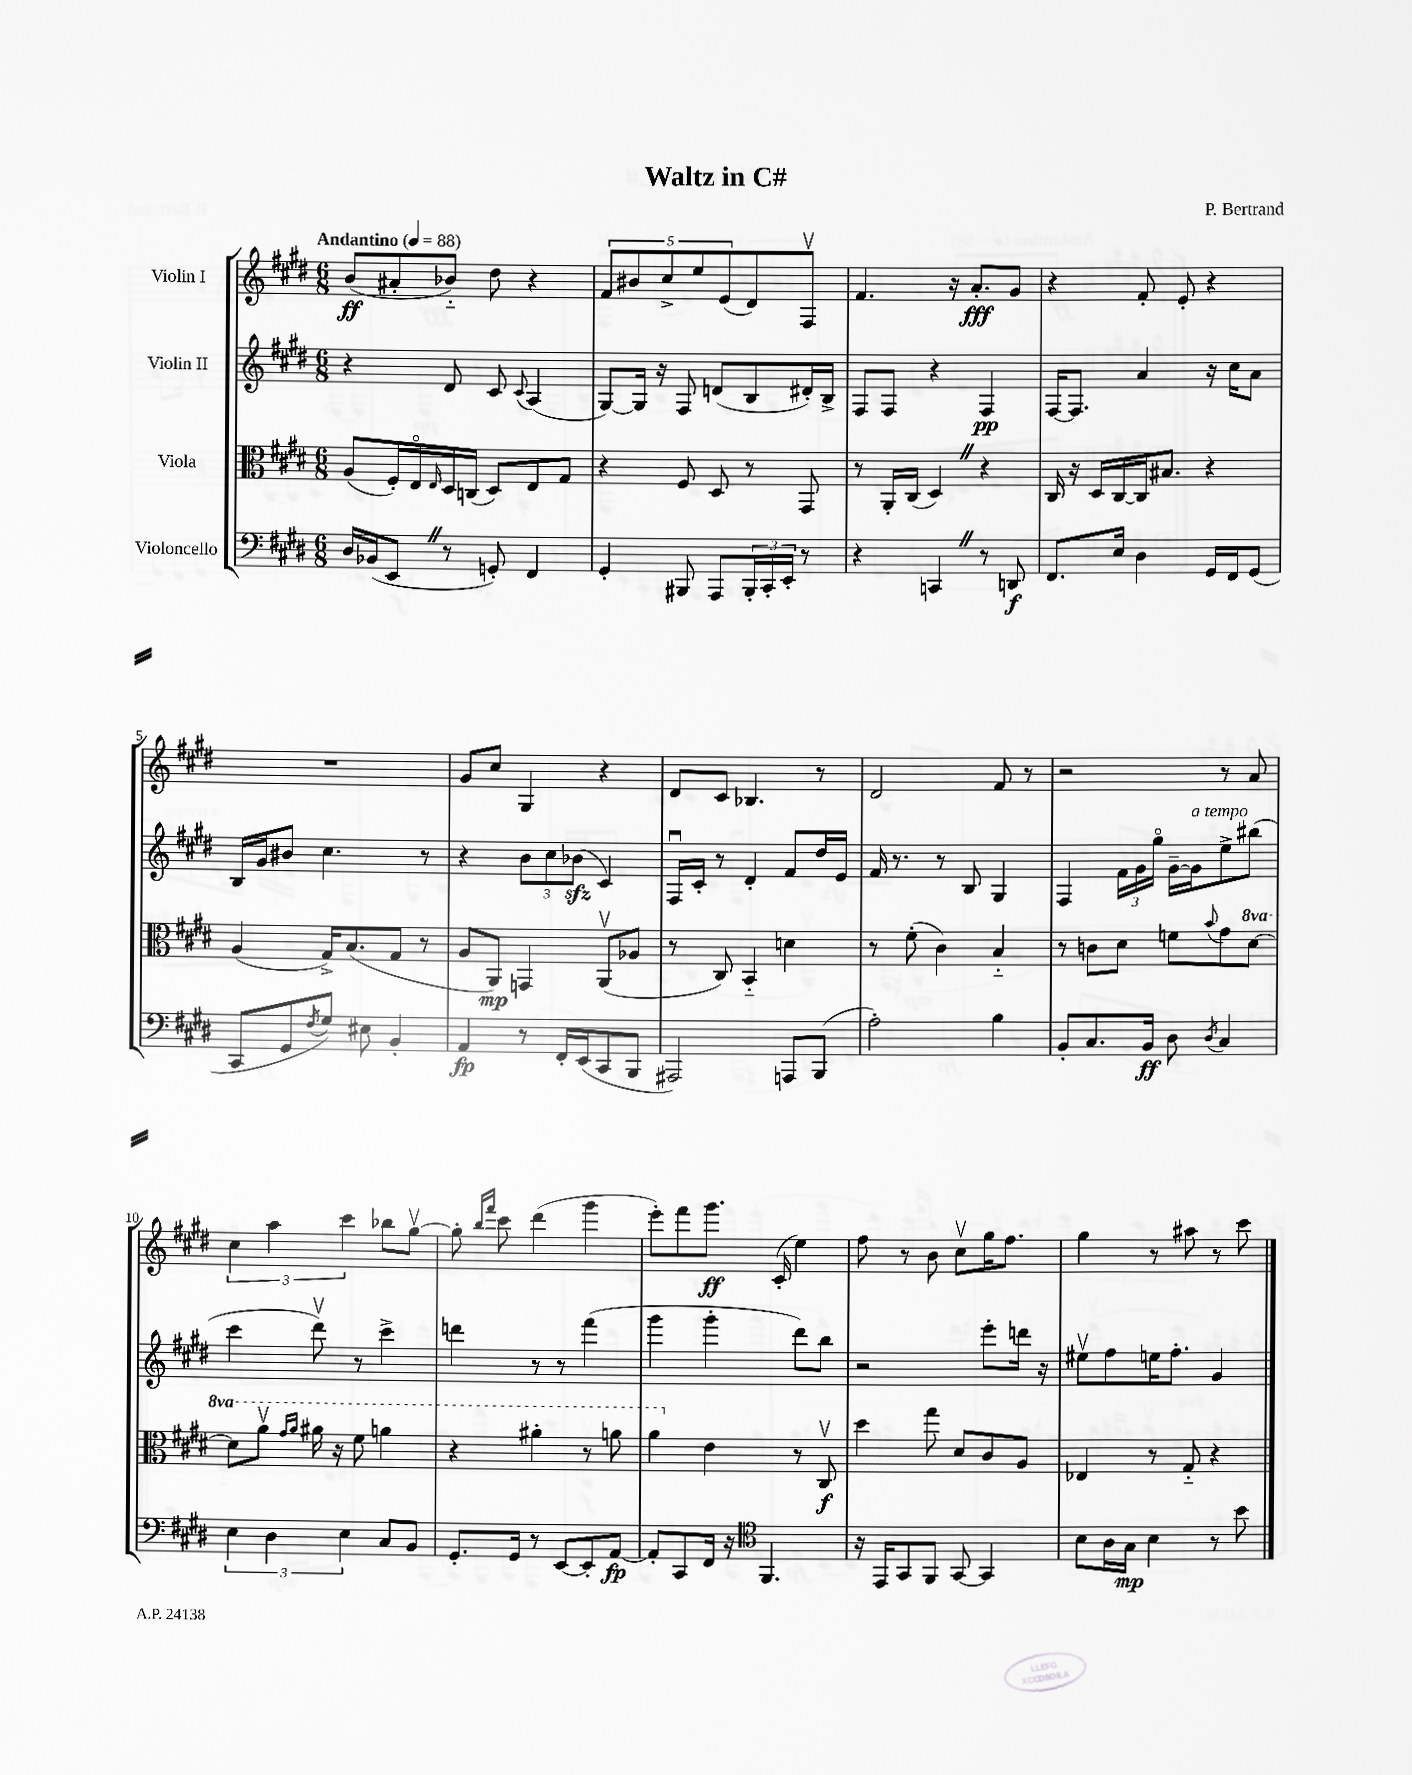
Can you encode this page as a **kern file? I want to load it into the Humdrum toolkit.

**kern	**kern	**kern	**kern
*staff4	*staff3	*staff2	*staff1
*clefF4	*clefC3	*clefG2	*clefG2
*k[f#c#g#d#]	*k[f#c#g#d#]	*k[f#c#g#d#]	*k[f#c#g#d#]
*M6/8	*M6/8	*M6/8	*M6/8
*MM88	*MM88	*MM88	*MM88
16D#	(8A	4r	(8b
(16BB-	.	.	.
8EE	16F#')	.	8a#'
.	16Eo	.	.
.	16qqE	.	.
8r	16D#	8d#	8b-'~)
.	(16C	.	.
8GG')	8D#)	8c#	8dd#
.	.	8qqc#	.
4FF#	8E	(4A	4r
.	8G#	.	.
=	=	=	=
4GG#'	4r	[8G#)	10f#
.	.	.	10b#
.	.	16G#]	.
.	.	16r	.
.	.	.	10cc#^
8BBB#	8F#	8F#	.
.	.	.	10ee
8AAA	8D#	(8d	.
.	.	.	(10e
24BBB#'	8r	8B	8d#)
24CC#'	.	.	.
24EE'	.	.	.
8r	8GG#	16d#')	8F#v
.	.	16B^	.
=	=	=	=
4r	8r	8F#	4.f#
.	16AA'	8F#	.
.	(16C#	.	.
4CC	4D#)	4r	.
.	.	.	16r
.	.	.	8.a'
8r	4r	4F#	.
8DD	.	.	8g#
=	=	=	=
8.FF#	16C#	[16F#	4r
.	16r	8.F#]	.
.	16D#	.	.
16E	[16C#	.	.
4D#	16C#]	4a	8f#'
.	8.B#	.	.
.	.	.	8e'
16GG#	4r	16r	4r
16FF#	.	16cc#	.
(8GG#	.	8a	.
=	=	=	=
8CC#	(4A	16B	2.r
.	.	16g#	.
8GG#	.	8b#	.
8qF#	.	.	.
8G#)	16G#^)	4.cc#	.
.	(8.B	.	.
8E#	.	.	.
4BB'	8G#	.	.
.	8r	8r	.
=	=	=	=
4AA	8A	4r	8g#
.	8AA)	.	8cc#
8r	4GG	12b	4G#
.	.	12cc#	.
16FF#'	.	.	.
.	.	(12b-	.
(16EE	.	.	.
8CC#	(8AAv	4c#)	4r
8BBB	8A-	.	.
=	=	=	=
2AAA#)	8r	16F#u	8d#
.	.	16c#'	.
.	8C#)	8r	8c#
.	4BB'~	4d#'	4.B-
8AAA	4d	8f#	.
(8BBB	.	16dd#	8r
.	.	16e	.
=	=	=	=
2A')	8r	16f#	2d#
.	.	8.r	.
.	(8f#'	.	.
.	4c#)	8r	.
.	.	8B	.
4B	4B'~	4G#	8f#
.	.	.	8r
=	=	=	=
8BB'	8r	4F#	2r
8.C#	8c	.	.
.	8d#	24f#	.
.	.	24g#	.
16BB	.	.	.
.	.	24gg#o	.
8D#	8f	[16g#~	.
.	.	16g#]	.
8qD#	8qqb	.	.
4C#	8g#	8ee^	8r
.	[8dd#	(8bb#	8a
=	=	=	=
6E	8dd#]	4ccc#	6cc#
.	8aav	.	.
6D#	.	.	6aa
.	16qqgg#	.	.
.	16qqaa	.	.
.	16aa#	8ddd#v)	.
.	16r	.	.
6E	.	.	6ccc#
.	8ff#	8r	.
8C#	4aa	4ccc#^	8bb-
8BB	.	.	[8gg#v
=	=	=	=
8.GG#'	4r	4ddd	8gg#']
.	.	.	16qqbb
.	.	.	16qqfff#
.	.	.	8ccc#
16GG#	.	.	.
8r	4aa#'	8r	(4ddd#
[8EE	.	8r	.
8EE']	8r	(4fff#	4ggg#
[8AA	8aa	.	.
=	=	=	=
8AA']	4aa	4ggg#	8eee')
8CC#	.	.	8fff#
16FF#	4e	4ggg#'	8.ggg#
16r	.	.	.
*clefC4	*	*	*
4.FF#	.	.	.
.	.	.	(16c#'
.	8r	8ddd#)	4ee)
.	8C#v	8bb	.
=	=	=	=
16r	4dd#	2r	8ff#
16EE	.	.	.
8GG#	.	.	8r
8FF#	8gg#	.	8b
[8GG#	8d#	.	8cc#v
4GG#]	8c#	8eee'	16gg#
.	.	.	8.ff#
.	8A	16ddd	.
.	.	16r	.
=	=	=	=
8B	4E-	8ee#v	4gg#
16A	.	8ff#	.
16G#	.	.	.
4B	8r	16ee	8r
.	.	8.ff#'	.
.	8G#'~	.	8aa#
8r	4r	4g#	8r
8b	.	.	8ccc#
==	==	==	==
*-	*-	*-	*-
